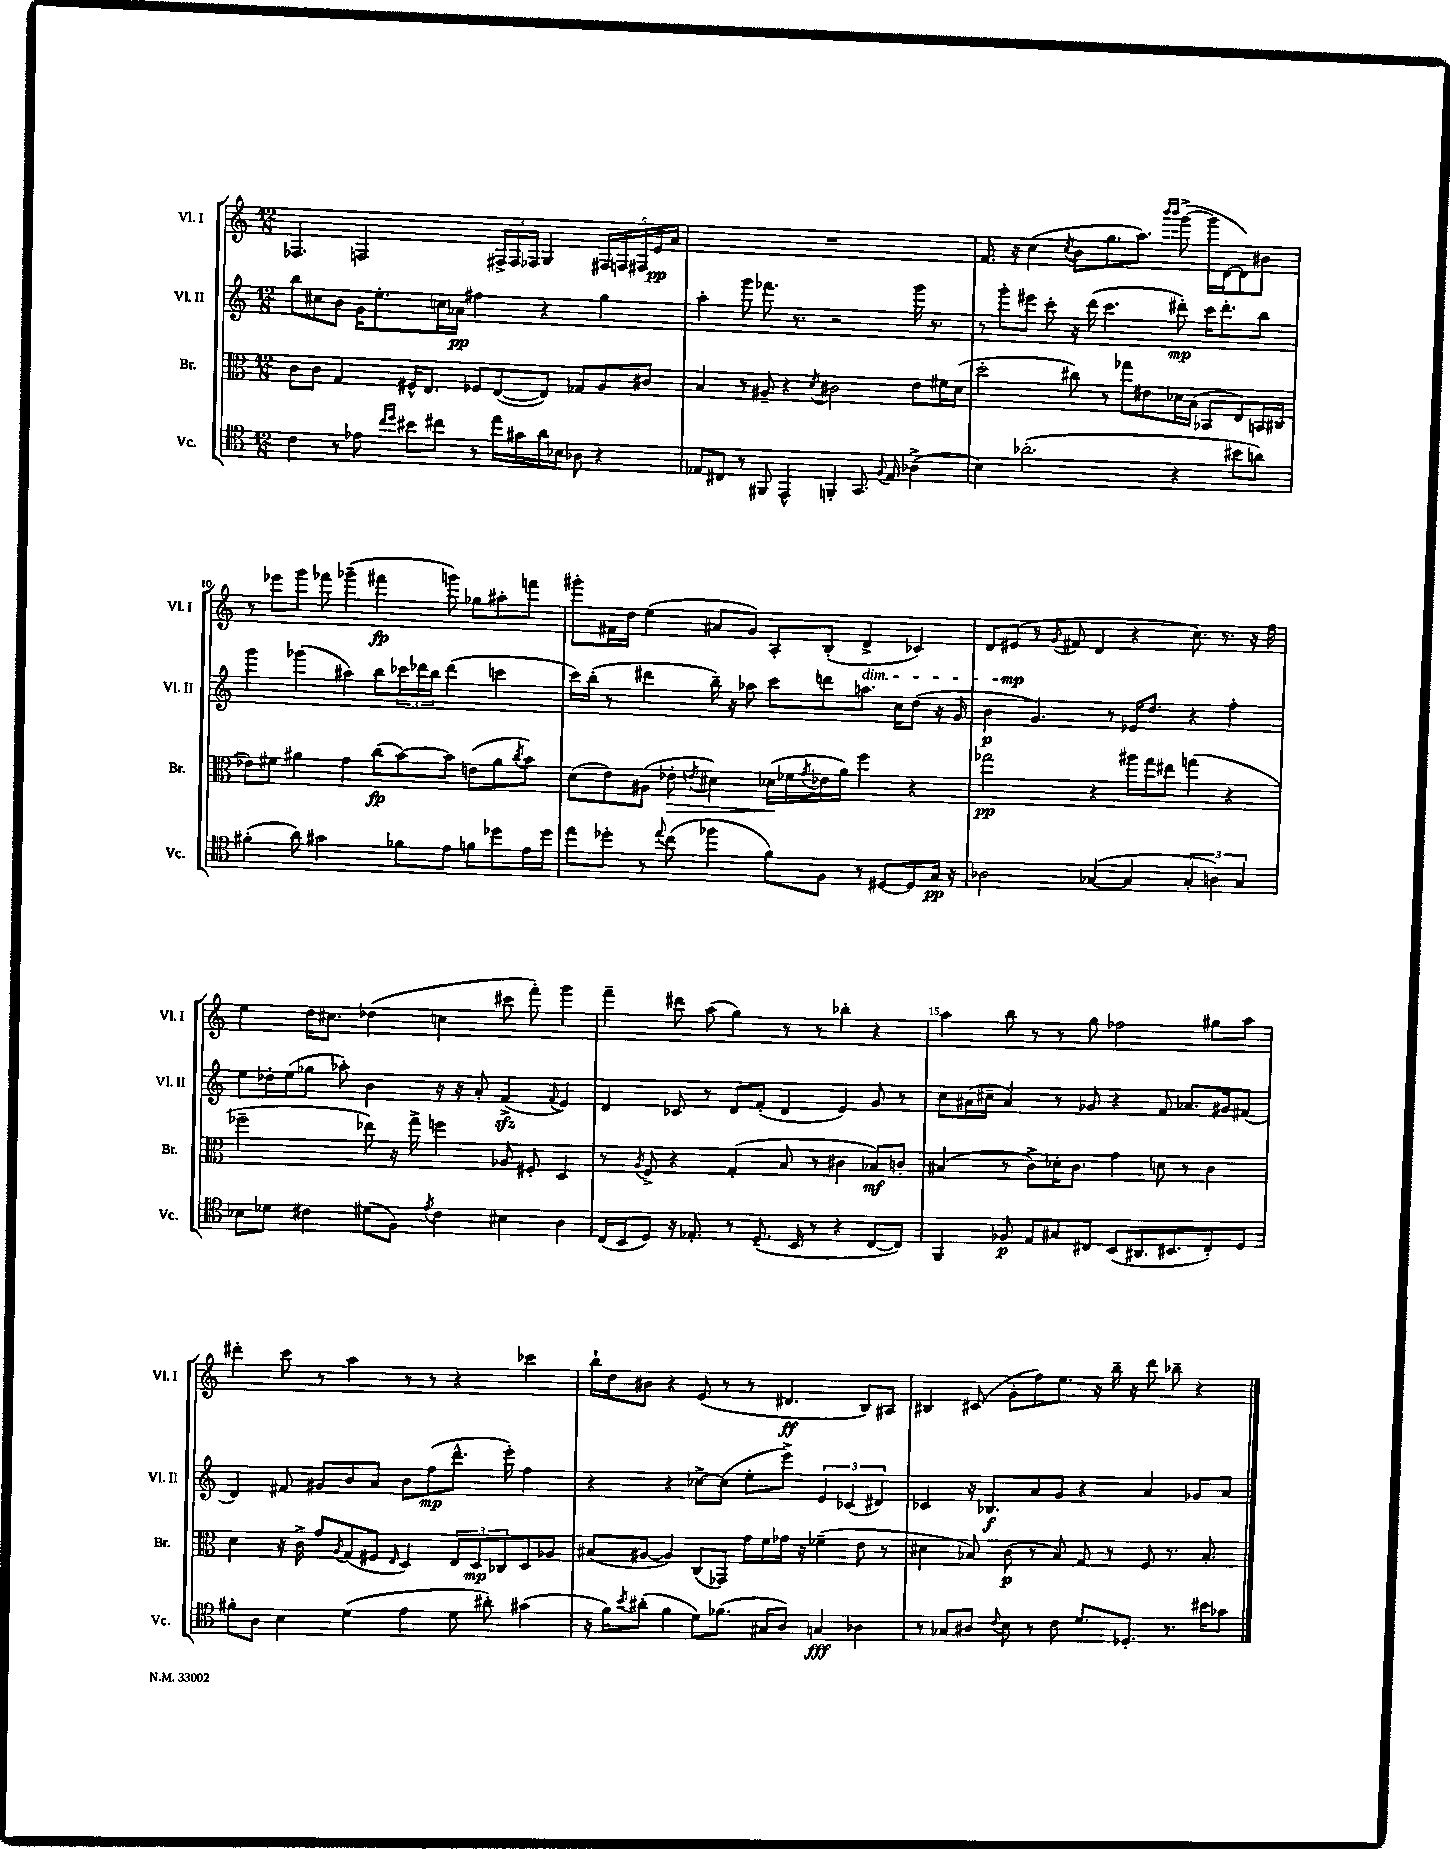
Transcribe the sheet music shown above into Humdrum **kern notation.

**kern	**dynam	**kern	**dynam	**kern	**dynam	**kern	**dynam
*part4	*part4	*part3	*part3	*part2	*part2	*part1	*part1
*staff4	*staff4	*staff3	*staff3	*staff2	*staff2	*staff1	*staff1
*I"Vc.	*	*I"Br.	*	*I"Vl. II	*	*I"Vl. I	*
*I'Vc.	*	*I'Br.	*	*I'Vl. II	*	*I'Vl. I	*
*clefC4	*	*clefC3	*	*clefG2	*	*clefG2	*
*k[]	*	*k[]	*	*k[]	*	*k[]	*
*M12/8	*	*M12/8	*	*M12/8	*	*M12/8	*
=7	=7	=7	=7	=7	=7	=7	=7
4c\	.	8c\L	.	8bb\L	.	4.F-X/	.
.	.	8c\J	.	8cc#X\	.	.	.
8r	.	4G/	.	8b\J	.	.	.
8e-X\	.	.	.	16g\KL	.	2Fn/	.
.	.	.	.	8.ee'\	.	.	.
16qqcc/LL	.	.	.	.	.	.	.
16qqdd/JJ	.	.	.	.	.	.	.
8b#X\L	.	16F#X^^/KL	.	.	.	.	.
.	.	8.E/J	.	.	.	.	.
8cc#X\J	.	.	.	16ccn\L	.	.	.
.	.	.	.	16a-X\JJ	pp	.	.
8r	.	8F-X/L	.	4ff#X\	.	.	.
16ee\LL	.	([8E/	.	.	.	24F#X^/LL	.
.	.	.	.	.	.	24F#/	.
16g#X\	.	.	.	.	.	.	.
.	.	.	.	.	.	24F-X/JJ	.
16a\	.	8E/J])	.	4r	.	4G/	.
16B-X\JJ	.	.	.	.	.	.	.
8A-X\	.	8G-X/L	.	.	.	.	.
4r	.	8A/	.	4gg\	.	20F#X/LL	.
.	.	.	.	.	.	20Fn/	.
.	.	.	.	.	.	20F#X/	.
.	.	8c#X/J	.	.	.	.	.
.	.	.	.	.	.	20e/	pp
.	.	.	.	.	.	20a/JJ	.
=8	=8	=8	=8	=8	=8	=8	=8
8E-X/L	.	4B/	.	4aa'\	.	1.r	.
8C#X/J	.	.	.	.	.	.	.
8r	.	8r	.	8ggg\	.	.	.
8FF#X/	.	8A#X~/	.	8.fff-X\	.	.	.
4EE^^/	.	4r	.	.	.	.	.
.	.	.	.	8.r	.	.	.
.	.	8qd/	.	.	.	.	.
4FFn'/	.	2c#X\	.	2r	.	.	.
8.GG/	.	.	.	.	.	.	.
8qqF/	.	.	.	.	.	.	.
16E-/	.	.	.	.	.	.	.
(4A-X^\	.	8e\L	.	16ggg\	.	.	.
.	.	.	.	8.r	.	.	.
.	.	16f#X\L	.	.	.	.	.
.	.	(16d\JJ	.	.	.	.	.
=9	=9	=9	=9	=9	=9	=9	=9
4B\)	.	2dd'\	.	8r	.	8.f/	.
.	.	.	.	8ggg'\L	.	.	.
.	.	.	.	.	.	16r	.
(2.a-X'\	.	.	.	8eee#X\J	.	(4cc\	.
.	.	.	.	8ccc'\	.	.	.
.	.	.	.	.	.	8qcc/	.
.	.	8cc#X\)	.	16r	.	8b\L	.
.	.	.	.	(16ddd\	.	.	.
.	.	8r	.	4.ccc\	.	8.gg\	.
.	.	8gg-X\L	.	.	.	.	.
.	.	.	.	.	.	8.aa\J)	.
.	.	8e#X\	.	.	.	.	.
.	.	.	.	.	.	16qqbbb/LL	.
.	.	.	.	.	.	16qqbbb/JJ	.
4r	.	16d-X\L	.	8ddd#X'\)	mp	([8ggg^\	.
.	.	(16B\JJ	.	.	.	.	.
.	.	8BB-X/L	.	16ccc\KL	.	16ggg\LL]	.
.	.	.	.	8.ddd#'\	.	[16d\J	.
8b#X\L	.	8E/)	.	.	.	8d\])	.
8an\J)	.	16BBn/L	.	8bb\J	.	8b#X\J	.
.	.	(16C#X/JJ	.	.	.	.	.
!!LO:LB:g=z
=10	=10	=10	=10	=10	=10	=10	=10
(4f#X'\	.	8e-X\L)	.	4ggg\	.	8r	.
.	.	8f#X\J	.	.	.	8eee-X\L	.
8a\)	.	4a#X\	.	(4ggg-X\	.	8ggg\J	.
2g#X\	.	.	.	.	.	8fff-X\	.
.	.	4g\	.	4aa#X\)	.	(4ggg-X~\	.
.	.	(8cc\L	fp	8bb\L	.	4fff#X\	fp
8f-X\L	.	[8b\)	.	24ccc-X\L	.	.	.
.	.	.	.	24ddd-X\	.	.	.
.	.	.	.	24bb\JJ	.	.	.
8e\J	.	8b\J]	.	(4ddd-\	.	8gggn\)	.
8fn\L	.	(8en\L	.	.	.	8gg-X\L	.
8dd-X\	.	8a#\	.	4cccn\	.	8aa#X'\	.
.	.	8qcc/	.	.	.	.	.
16e\L	.	8b\J)	.	.	.	8fffn\J	.
16dd-\JJ	.	.	.	.	.	.	.
=11	=11	=11	=11	=11	=11	=11	=11
8ee\L	.	(8d\L	.	16ccc\LL)	.	8ggg#X'\L	.
.	.	.	.	(16bb'\JJ	.	.	.
8dd-X'\J	.	8e\)	.	8r	.	16f#X\L	.
.	.	.	.	.	.	16dd\JJ	.
8r	.	(8A#X\J	.	4ddd#X\	.	(4ee\	.
8qqee/	.	.	.	.	.	.	.
!	!	!	!LO:HP:b	!	!	!	!
(8cc\	.	8e-X'\	>	.	.	.	.
.	.	8qen/	.	.	.	.	.
4ff-X\	.	4d#X\)	.	16bb~\)	.	8a#X/L	.
.	.	.	.	16r	.	.	.
.	.	.	.	8aa-X\	.	8g/J)	.
8f\L)	.	(16d-X\LL	.	8ccc\L	.	8A'/L	.
.	.	16f-X\	]	.	.	.	.
.	.	8qg/	.	.	.	.	.
8F\J	.	16e-X\	.	8dddn\	.	(8B'/J	.
.	.	16a\JJ)	.	.	.	.	.
!	!	!	!	!	!	!LO:TX:b:i:t=dim.	!
8r	.	4ff\	.	8.aan\J	.	4d^/	.
[8D#X/L	.	.	.	.	.	.	.
.	.	.	.	16cc\KL	.	.	.
8D#/]	.	4r	.	(8dd\J	.	4c-X/)	.
16G/Jk	pp	.	.	16r	.	.	.
16r	.	.	.	16g/	.	.	.
=12	=12	=12	=12	=12	=12	=12	=12
2A-X\	.	2gg-X\	pp	4b\	p	8d/L	.
.	.	.	.	.	.	(8e#X/J	mp
.	.	.	.	4.g/)	.	8r	.
.	.	.	.	.	.	8qg/	.
.	.	.	.	.	.	8f#X/	.
([4G-X/	.	4r	.	.	.	4d/	.
.	.	.	.	8r	.	.	.
4G-/]	.	16aa#X\LL	.	16e-X/KL	.	4r	.
.	.	16gg-\J	.	8.dd/J	.	.	.
.	.	8ee#X\J	.	.	.	.	.
6G-'/	.	(4ggn\	.	4r	.	8.cc\)	.
6An\)	.	.	.	.	.	.	.
.	.	.	.	.	.	8.r	.
.	.	4r	.	4ff'\	.	.	.
6G-/	.	.	.	.	.	.	.
.	.	.	.	.	.	16r	.
.	.	.	.	.	.	16ff\	.
!!LO:LB:g=z
=13	=13	=13	=13	=13	=13	=13	=13
8B-X\L	.	2ff-X~\	.	8ee\L	.	4ee\	.
8d-X\J	.	.	.	16dd-X'\L	.	.	.
.	.	.	.	(16ee\J	.	.	.
4c#X\	.	.	.	8gg-X\J	.	16dd\KL	.
.	.	.	.	.	.	8.cc#X\J	.
.	.	.	.	8aa-X'\)	.	.	.
(8d#X\L	.	8ee-X\)	.	4b\	.	(4dd-X\	.
8F\J)	.	16r	.	.	.	.	.
.	.	16gg^\	.	.	.	.	.
8qe/	.	.	.	.	.	.	.
4c#\	.	4ffn\	.	16r	.	4ccn\	.
.	.	.	.	16r	.	.	.
.	.	.	.	8a'/	.	.	.
4B#X\	.	8A-X/	.	(4fzz^/	.	8ccc#X\	.
.	.	8F#X'/	.	.	.	8fff'\)	.
.	.	.	.	8qqf/	.	.	.
4A\	.	4D/	.	4e/)	.	4ggg\	.
=14	=14	=14	=14	=14	=14	=14	=14
(16C/LL	.	8r	.	4d/	.	4fff~\	.
16BB/J	.	.	.	.	.	.	.
.	.	8qA/	.	.	.	.	.
8D/J)	.	8F^/	.	.	.	.	.
16r	.	4r	.	8c-X/	.	8ddd#X\	.
8.E-X'/	.	.	.	.	.	.	.
.	.	.	.	8r	.	(8aa\	.
8r	.	(4G'/	.	8d/L	.	4gg\)	.
(8.D~/	.	.	.	(8f'/J	.	.	.
.	.	8B/	.	4d/	.	8r	.
16BB/	.	.	.	.	.	.	.
8r	.	8r	.	.	.	8r	.
4r	.	4c#X\	.	4e/)	.	4bb-X'\	.
[8C/L	.	8B-X/L)	mf	8g/	.	4r	.
8C/J])	.	8cn'/J	.	8r	.	.	.
=15	=15	=15	=15	=15	=15	=15	=15
4FF/	.	(4B#X/	.	8cc\L	.	4aa\	.
.	.	.	.	(16a#X\L	.	.	.
.	.	.	.	16cc#X~\JJ	.	.	.
8F-X/	p	8r	.	4a#/)	.	8bb\	.
8E/L	.	8c^\L)	.	.	.	8r	.
8G#X/	.	16d-X'\K	.	8r	.	8r	.
.	.	8.c\J	.	.	.	.	.
8C#X/J	.	.	.	8g-X/	.	8gg\	.
(8BB/L	.	4g\	.	4r	.	2ff-X\	.
8.AA#X/	.	.	.	.	.	.	.
.	.	8dn\	.	8f/	.	.	.
8.BB#X/	.	.	.	.	.	.	.
.	.	8r	.	8.a-X/L	.	.	.
8C#'/)	.	4c\	.	.	.	8gg#X\L	.
.	.	.	.	16g#X/k	.	.	.
8D/J	.	.	.	(8f#X/J	.	8aa\J	.
!!LO:LB:g=z
=16	=16	=16	=16	=16	=16	=16	=16
8f#X'\L	.	4d\	.	4d/)	.	4ddd#X'\	.
8A\J	.	.	.	.	.	.	.
4B\	.	16r	.	8f#X/	.	8ccc\	.
.	.	16c^\	.	.	.	.	.
.	.	8g/L	.	8g#X/L	.	8r	.
.	.	8qA/	.	.	.	.	.
(4d\	.	(8G/	.	8b/	.	4aa\	.
.	.	8F#X/J	.	8a/J	.	.	.
.	.	16qqE/	.	.	.	.	.
4e\	.	4D/)	.	8b\L	.	8r	.
.	.	.	.	(8ff\	mp	8r	.
8d\	.	12E/L	.	8.ddd^^\J	.	4r	.
.	.	12D/	mp	.	.	.	.
8a#X'\)	.	.	.	.	.	.	.
.	.	12C-X/	.	.	.	.	.
.	.	.	.	16eee'\)	.	.	.
(4g#X\	.	8D/	.	4ff\	.	4ccc-X\	.
.	.	8A-X/J	.	.	.	.	.
=17	=17	=17	=17	=17	=17	=17	=17
16r	.	(8B#X/L	.	4r	.	16bb`\LL	.
16f\KL)	.	.	.	.	.	16dd\J	.
8qb/	.	.	.	.	.	.	.
(8a#X'\J	.	[8A#X/J	.	.	.	8b#X\J	.
4f\	.	4A#/])	.	4r	.	4r	.
8d\L)	.	(8C/L	.	[8cc-X^\L	.	(8e/	.
(8.f-X\J	.	8GG-X/J)	.	(8cc-\J]	.	8r	.
.	.	16g\LL	.	8ee'\L	.	8r	.
16G#X/KL	.	16f\	.	.	.	.	.
8A/J)	.	16g-X\JJ	.	8eee^\J)	.	4.d#X/	ff
.	.	16r	.	.	.	.	.
4Gn/	fff	(4f-X~\	.	6e/	.	.	.
.	.	.	.	(6c-X/	.	.	.
4A-X\	.	8e\	.	.	.	8B/L)	.
.	.	.	.	6d#X/)	.	.	.
.	.	8r	.	.	.	8A#X/J	.
=18	=18	=18	=18	=18	=18	=18	=18
8r	.	4d#X\	.	4c-X/	.	4B#X/	.
8G-X/L	.	.	.	.	.	.	.
8A#X/J	.	8B-X/)	.	16r	.	(8c#X/	.
.	.	.	.	8.B-X/L	f	.	.
8qqc/	.	.	.	.	.	.	.
8B\	.	(8c\	p	.	.	8g'\L	.
8r	.	8r	.	8a/	.	8ff\)	.
8c\	.	8B-/)	.	8g/J	.	8.ee\J	.
8.d/L	.	8G/	.	4r	.	.	.
.	.	.	.	.	.	16r	.
.	.	8r	.	.	.	16bb~\	.
8.D-X'/J	.	.	.	.	.	16r	.
.	.	8F/	.	4a/	.	8ddd\	.
8.r	.	8.r	.	.	.	8bb-X~\	.
.	.	.	.	8g-X/L	.	4r	.
16b#X\KL	.	8.B-'/	.	.	.	.	.
8g-X\J	.	.	.	8a/J	.	.	.
==	==	==	==	==	==	==	==
*-	*-	*-	*-	*-	*-	*-	*-
